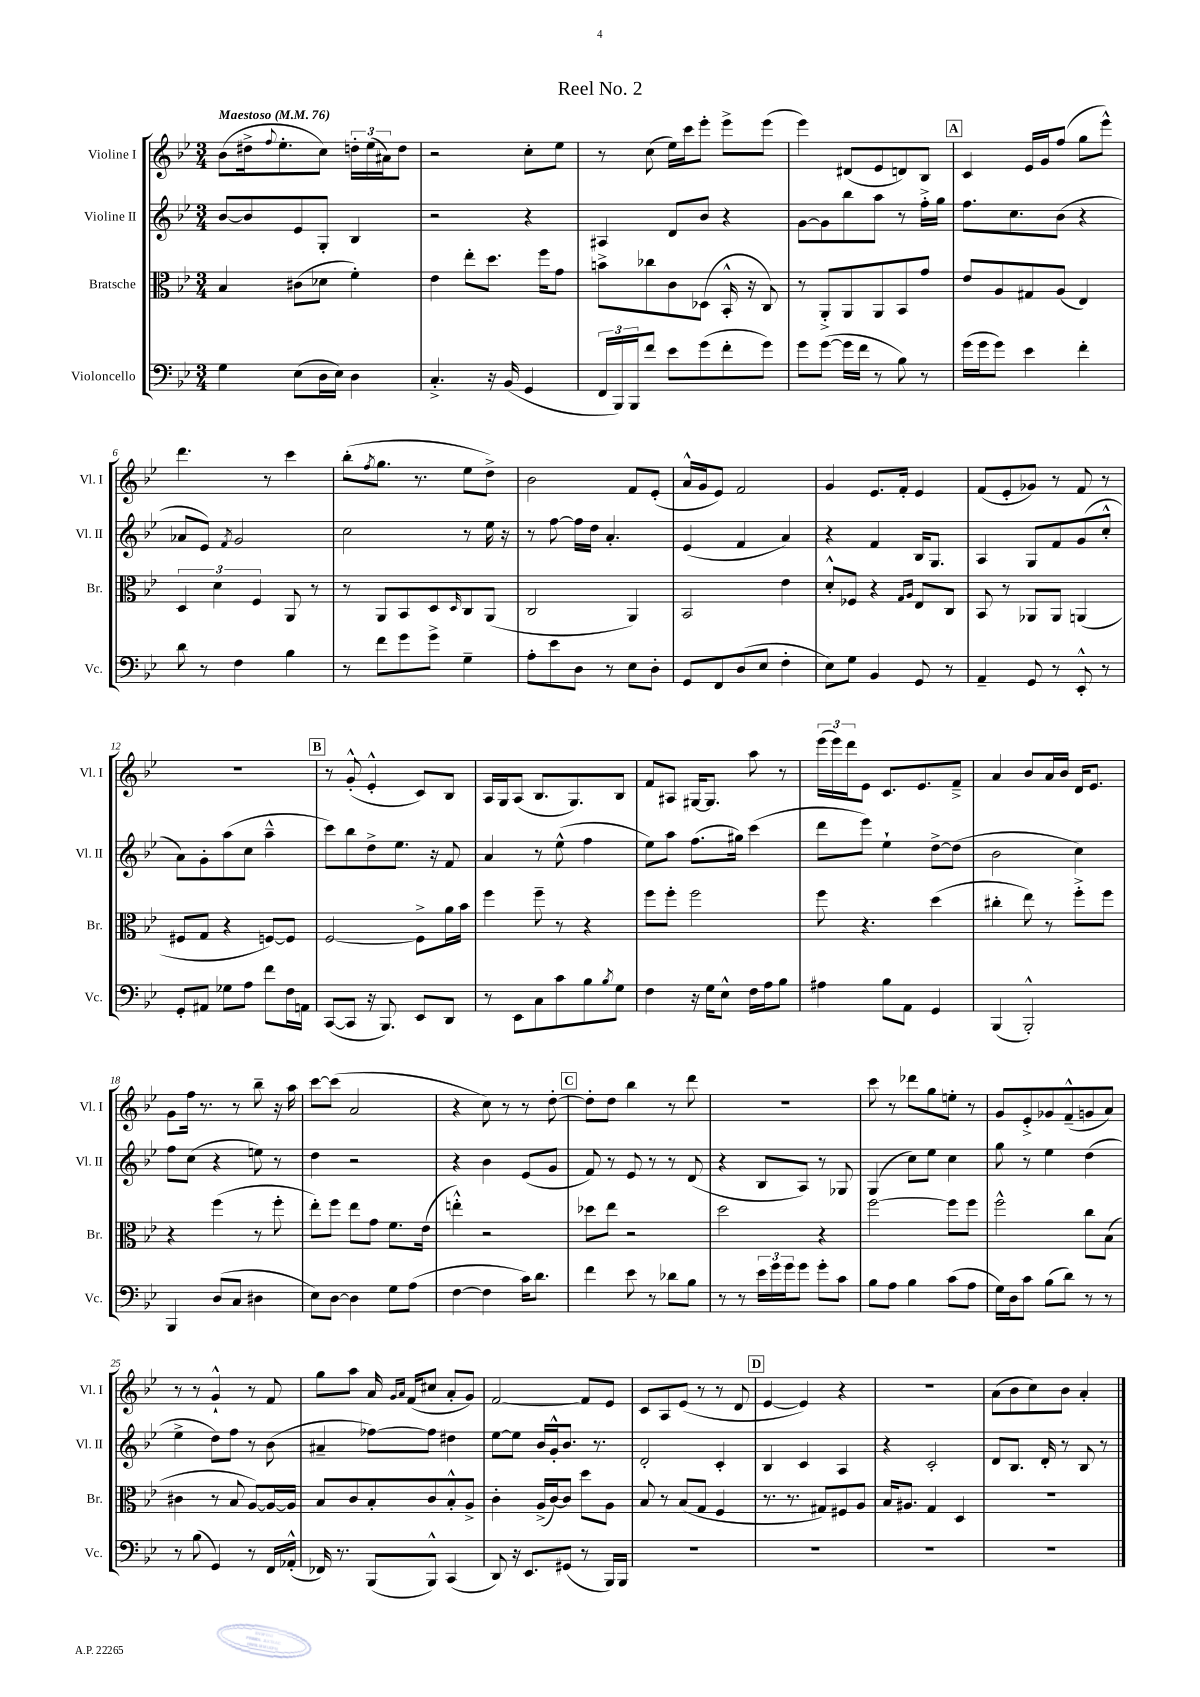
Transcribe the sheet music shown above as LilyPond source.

\header { title = "Reel No. 2" }
<<
\new StaffGroup <<
\new Staff = "s0" \with { instrumentName = "Violine I" shortInstrumentName = "Vl. I" } {
    \clef treble \key bes \major \numericTimeSignature \time 3/4 \tempo "Maestoso" 4 = 76
    bes'8( dis''16-> \appoggiatura { f''8 } ees''8.-. c''8) \tuplet 3/2 { d''16-. ees''16( ais'16) } d''8 |
    r2 c''8-. ees''8 |
    r8 c''8( ees''16) c'''16 ees'''8-. ees'''8-> ees'''8( |
    ees'''4) dis'8( ees'8 d'8) bes8 |
    \mark \markup { \box "A" } c'4 ees'16 g'16 f''8( g''8 ees'''8-^) |
    d'''4. r8 c'''4 |
    bes''8-.( \acciaccatura { f''8 } g''8. r8. ees''8 d''8->) |
    bes'2 f'8 ees'8-.( |
    a'16-^ g'16 ees'8) f'2 |
    g'4 ees'8. f'16-. ees'4 |
    f'8( ees'8-. ges'8) r8 f'8 r8 |
    R2. |
    \mark \markup { \box "B" } r8 g'8-.-^( ees'4-.-^ c'8) bes8 |
    a16 g16 a8( bes8. g8.) bes8 |
    f'8 ais8 gis16~ gis8. a''8 r8 |
    \tuplet 3/2 { ees'''16( ees'''16) d'''16 } ees'8 c'8. ees'8. f'8---> |
    a'4 bes'8 a'16 bes'16 d'16 ees'8. |
    g'8 f''16 r8. r8 bes''8-- r16 a''16 |
    c'''8~ c'''8( a'2 |
    r4 c''8) r8 r8 d''8~-. |
    \mark \markup { \box "C" } d''8-. d''8 bes''4 r8 d'''8 |
    R2. |
    c'''8 r8 des'''8 g''8 e''8-. r8 |
    g'8 ees'8-.-> ges'8 f'8---^( g'8 a'8) |
    r8 r8 g'4-!-^ r8 f'8 |
    g''8 a''8 a'16 \grace { g'16 a'16 } f'16( cis''8 a'8-. g'8) |
    f'2~ f'8 ees'8 |
    c'8 a8 ees'8( r8 r8 d'8 |
    \mark \markup { \box "D" } ees'4~ ees'4) r4 |
    R2. |
    a'8( bes'8 c''8) bes'8 a'4-. \bar "|." |
}
\new Staff = "s1" \with { instrumentName = "Violine II" shortInstrumentName = "Vl. II" } {
    \clef treble \key bes \major \numericTimeSignature \time 3/4
    bes'8~ bes'8 ees'8 g8-. bes4 |
    r2 r4 |
    ais4 d'8 bes'8 r4 |
    g'8~ g'8 bes''8 a''8 r8 f''16-.-> g''16 |
    \mark \markup { \box "A" } f''8. c''8. bes'8( r4 |
    aes'8 ees'8) \acciaccatura { f'8 } g'2 |
    c''2 r8 ees''16 r16 |
    r8 f''8~ f''16 d''16 a'4.-. |
    ees'4( f'4 a'4) |
    r4 f'4 bes16 g8. |
    a4 g8 f'8 g'8( c''8-.-^ |
    a'8) g'8-. a''8( c''8 a''4---^ |
    \mark \markup { \box "B" } c'''8) bes''8 d''8-> ees''8. r16 f'8 |
    a'4 r8 ees''8-^( f''4 |
    ees''8) a''8 f''8.( gis''16) c'''4( |
    d'''8 ees'''8) ees''4-! d''8~-> d''8( |
    bes'2 c''4) |
    f''8 c''8( r4 e''8) r8 |
    d''4 r2 |
    r4 bes'4 ees'8( g'8 |
    \mark \markup { \box "C" } f'8) r8 ees'8 r8 r8 d'8( |
    r4 bes8 a8) r8 ges8 |
    g4( c''8) ees''8 c''4 |
    g''8 r8 ees''4 d''4( |
    ees''4-> d''8) f''8 r8 bes'8( |
    ais'4-- fes''8~) fes''8 dis''4 |
    ees''8~ ees''8 bes'16 g'16-.-^ bes'8. r8. |
    d'2-. c'4-. |
    \mark \markup { \box "D" } bes4 c'4 a4 |
    r4 c'2-. |
    d'8 bes8. d'16-. r8 bes8 r8 \bar "|." |
}
\new Staff = "s2" \with { instrumentName = "Bratsche" shortInstrumentName = "Br." } {
    \clef alto \key bes \major \numericTimeSignature \time 3/4
    bes4 cis'8( des'8 f'4-.) |
    ees'4 ees''8-. d''8. f''16 g'8 |
    b'8-> ces''8 c'8 des8( bes,16-.-^ r16 c8) |
    r8 a,8-.-> a,8 a,8 bes,8 g'8 |
    \mark \markup { \box "A" } ees'8 a8 gis8 a8( ees4) |
    \tuplet 3/2 { d4 d'4 f4 } a,8 r8 |
    r8 a,8 bes,8 d8 \grace { d16 } c8 a,8( |
    c2 a,4) |
    bes,2 ees'4 |
    d'8-.-^ fes8 r4 \grace { g16 a16 } ees8 c8 |
    bes,8 r8 aes,8 aes,8 a,4( |
    fis8 g8 r4 f8~) f8 |
    \mark \markup { \box "B" } f2~ f8-> a'16 bes'16 |
    f''4 f''8-- r8 r4 |
    f''8 f''8-. f''2 |
    f''8 r4. d''4( |
    cis''4-. ees''8) r8 f''8-.-> f''8 |
    r4 f''4( r8 f''8-. |
    ees''8-.) f''8 ees''8 g'8 f'8. ees'16( |
    e''4-.-^) r2 |
    \mark \markup { \box "C" } des''8 ees''8 r2 |
    d''2 r4 |
    f''2~ f''8 f''8 |
    f''2-^ c''8 bes8( |
    cis'4 r8 bes8 a8~) a16~ a16 |
    bes8 c'8 bes8-. c'8 bes8-.-^ a8-> |
    c'4-. a16->( c'16~) c'8 d''8 a8 |
    bes8 r8 bes8( g8 f4 |
    \mark \markup { \box "D" } r8. r8. gis8) fis8 a8 |
    bes16 ais8. g4 d4 |
    R2. \bar "|." |
}
\new Staff = "s3" \with { instrumentName = "Violoncello" shortInstrumentName = "Vc." } {
    \clef bass \key bes \major \numericTimeSignature \time 3/4
    g4 ees8( d16 ees16) d4 |
    c4.-.-> r16 bes,16( g,4 |
    \tuplet 3/2 { f,16 bes,,16) bes,,16 } f'8 ees'8 g'8( f'8-. g'8) |
    g'8 g'8~( g'16 f'16 r8 bes8) r8 |
    \mark \markup { \box "A" } g'16( g'16 g'8) ees'4 f'4-. |
    d'8 r8 f4 bes4 |
    r8 f'8 g'8 g'8-> g4-- |
    a8-. ees'8 d8 r8 ees8 d8-. |
    g,8 f,8 d8( ees8 f4-. |
    ees8) g8 bes,4 g,8 r8 |
    a,4-- g,8 r8 ees,8-.-^ r8 |
    g,8-. ais,8 ges8 a8 f'8 f16 a,16 |
    \mark \markup { \box "B" } c,8~( c,8 r16 bes,,8.) ees,8 d,8 |
    r8 ees,8 c8 c'8 bes8 \acciaccatura { bes8 } g8 |
    f4 r16 g16 ees8-^ f16 a16 bes8 |
    ais4 bes8 a,8 g,4 |
    bes,,4( bes,,2-.-^) |
    bes,,4 d8( c8 dis4 |
    ees8) d8~ d4 g8 a8( |
    f4~ f4 c'16) d'8. |
    \mark \markup { \box "C" } f'4 ees'8 r8 des'8 bes8 |
    r8 r8 \tuplet 3/2 { ees'16 g'16 g'16 } g'8 g'8-. c'8 |
    bes8 a8 bes4 c'8( a8 |
    g16) d16 c'8 bes8( d'8) r8 r8 |
    r8 bes8( g,4) r8 f,16 aes,16-.-^( |
    fes,16) r8. bes,,8( bes,,8-^) c,4( |
    d,8) r16 ees,8. gis,8( r8 bes,,16) bes,,16 |
    R2. |
    \mark \markup { \box "D" } R2. |
    R2. |
    R2. \bar "|." |
}
>>
>>
